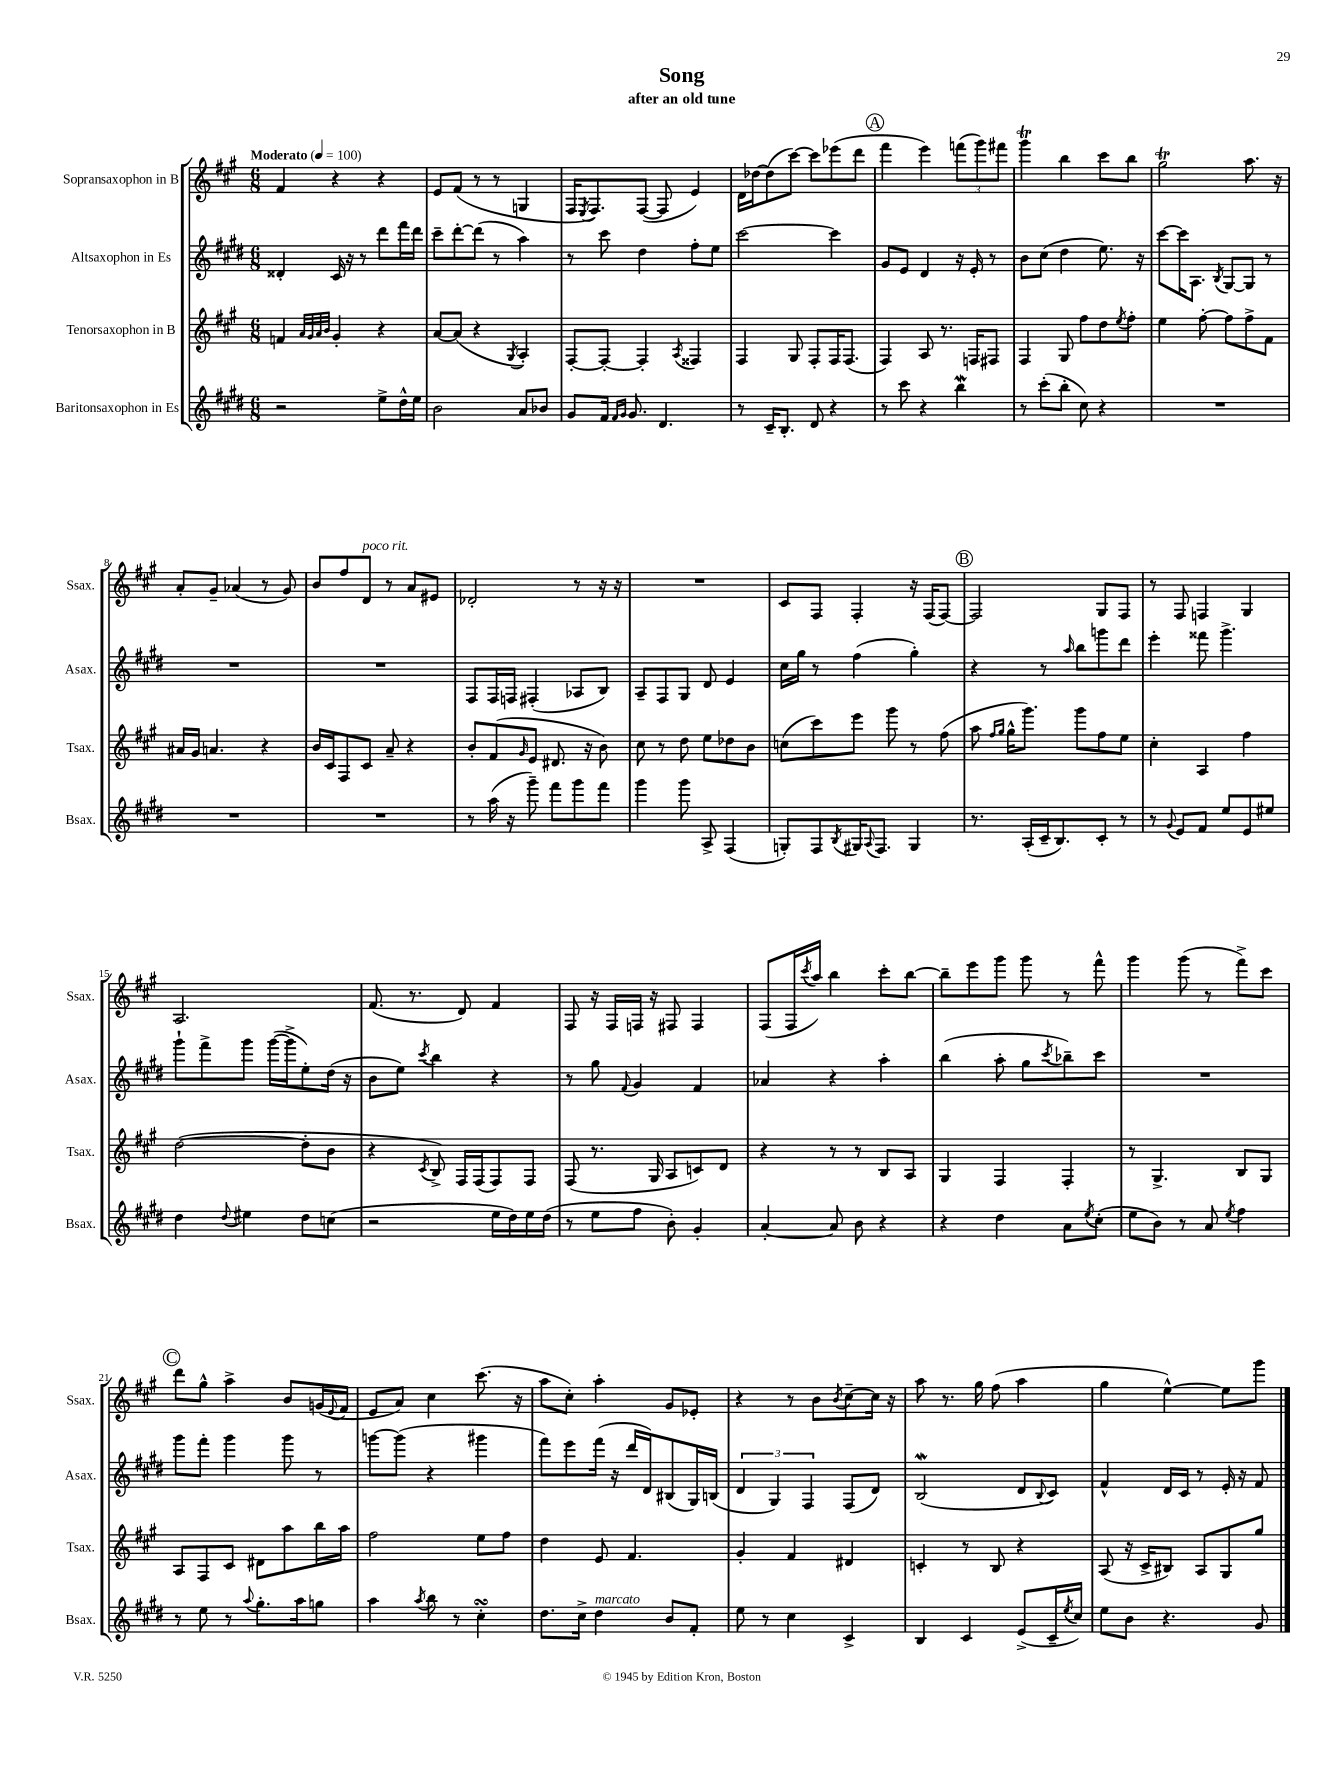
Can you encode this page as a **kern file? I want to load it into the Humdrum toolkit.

**kern	**kern	**kern	**kern
*staff4	*staff3	*staff2	*staff1
*clefG2	*clefG2	*clefG2	*clefG2
*k[f#c#g#d#]	*k[f#c#g#]	*k[f#c#g#d#]	*k[f#c#g#]
*M6/8	*M6/8	*M6/8	*M6/8
*MM100	*MM100	*MM100	*MM100
2r	4f/	4d##'/	4f#/
.	32qqa/LLL	.	.
.	32qqg#/	.	.
.	32qqa/	.	.
.	32qqb/JJJ	.	.
.	4g#'/	16c#/	4r
.	.	16r	.
.	.	8r	.
8ee^\L	4r	8ddd#\L	4r
16dd#^^\L	.	16fff#\L	.
16ee\JJ	.	16ddd#\JJ	.
=	=	=	=
2b\	[8a/L	8ccc#~\L	8e/L
.	(8a/]J	[8ddd#'\	(8f#/J
.	4r	(8ddd#\]J	8r
.	.	8r	8r
.	8qG#/	.	.
8a/L	4A'/)	4aa\)	4G/
8b-/J	.	.	.
=	=	=	=
8g#/L	[8F#'/L	8r	16F#/LK
.	.	.	8qE/
.	.	.	8.F#/)
16f#/Jk	8F#'/_J	8ccc#\	.
16qqf#/LL	.	.	.
16qqg#/JJ	.	.	.
8.g#/	.	.	.
.	4F#'/]	4dd#\	([8F#/J
4.d#/	.	.	8F#/]
.	8qA/	.	.
.	4F##/	8ff#'\L	4e/)
.	.	8ee\J	.
=	=	=	=
8r	4F#/	[2ccc#\	16d\LL
.	.	.	[16dd-\J
16c#~/LK	.	.	(8dd-\]
8.B'/J	.	.	.
.	8G#/	.	[8ccc#\J)
8d#/	8F#'/L	.	8ccc#\]L
4r	16F#/K	4ccc#\]	(8eee-\
.	(8.F#/J	.	.
.	.	.	8ddd\J
=	=	=	=
8r	4F#/)	8g#/L	4fff#\
8ccc#\	.	8e/J	.
4r	8A/	4d#/	4eee\)
.	8.r	.	.
4bb\	.	16r	(12fff\L
.	16F/LK	16e'/	.
.	.	.	12ggg#\)
.	8F#/J	8r	.
.	.	.	12fff#\J
=	=	=	=
8r	4F#/	8b\L	4ggg#\
(8ccc#'\L	.	(8cc#\J	.
8bb'\J	8G#/	4dd#\	4bb\
8cc#\)	8ff#\L	.	.
4r	8dd\	8.ee\)	8ccc#\L
.	8qee/	.	.
.	8ff#'\J	.	8bb\J
.	.	16r	.
=	=	=	=
2.r	4ee\	[8ccc#\L	2gg#\
.	.	16ccc#\]K	.
.	.	8.A\J	.
.	[8ff#'\	.	.
.	.	8qB/	.
.	8ff#\]L	[8G#/L	.
.	8ff#^\	8G#/]J	8.aa\
.	8f#\J	8r	.
.	.	.	16r
=	=	=	=
2.r	16a#/LL	2.r	8a'/L
.	16g#/JJ	.	.
.	4.a/	.	8g#~/J
.	.	.	(4a-/
.	4r	.	8r
.	.	.	8g#/)
=	=	=	=
2.r	16b/LL	2.r	8b/L
.	16c#/J	.	.
.	8F#/	.	8ff#/
.	8c#/J	.	8d/J
.	8a~/	.	8r
.	4r	.	8a/L
.	.	.	8e#/J
=	=	=	=
8r	8b'/L	8F#/L	2d-'/
(16aa\	(8f#/	16F#/L	.
16r	.	16F/JJ	.
.	16qqg#/	.	.
8ggg#~\)	8e/J	(4F#'/	.
8fff#\L	8.d#/	.	.
8ggg#\	.	8A-/L	8r
.	16r	.	.
8fff#\J	8b\)	8B/J)	16r
.	.	.	16r
=	=	=	=
4ggg#\	8cc#\	8A~/L	2.r
.	8r	8F#/	.
8ggg#\	8dd\	8G#/J	.
8A^/	8ee\L	8d#/	.
(4F#/	8dd-\	4e/	.
.	8b\J	.	.
=	=	=	=
8G'/L)	(8cc\L	16cc#\LL	8c#/L
.	.	16gg#\JJ	.
8F#/	8ccc#\)	8r	8F#/J
8qB/	.	.	.
16G#/K	8eee\J	(4ff#\	4F#'/
8qqA/	.	.	.
8.F#/J	.	.	.
.	8ggg#\	.	.
4G#/	8r	4gg#'\)	16r
.	.	.	(16F#/LK
.	(8ff#\	.	[8F#/J)
=	=	=	=
8.r	8aa\	4r	2F#/]
.	16qqff#/LL	.	.
.	16qqgg#/JJ	.	.
.	16gg#^^\LK	.	.
(16A'/LL	8.ggg#\J)	.	.
16c#~/J	.	8r	.
8.B/)	.	.	.
.	.	16qqaa/	.
.	8ggg#\L	8bb\L	.
8c#'/J	8ff#\	8ggg\	8G#/L
8r	8ee\J	8ddd#\J	8F#/J
=	=	=	=
8r	4cc#'\	4eee'\	8r
8qqg#/	.	.	.
8e/L	.	.	8F#/
8f#/J	4A/	8fff##\	4F/
8ee/L	.	4.ggg#^\	.
8e/	4ff#\	.	4G#/
8ee#/J	.	.	.
=	=	=	=
4dd#\	([2dd\	8ggg#`\L	2.A/
.	.	8fff#^\	.
8qqdd#/	.	.	.
4ee#\	.	8ggg#\J	.
.	.	([16ggg#\LL	.
.	.	16ggg#^\]J	.
8dd#\L	8dd'\]L	8ee'\)	.
(8cc\J	8b\J	(16dd#\Jk	.
.	.	16r	.
=	=	=	=
2r	4r	8b\L	(8.f#/
.	.	8ee\J)	.
.	.	.	8.r
.	8qc#/	8qccc#/	.
.	8B^/)	4bb\	.
.	16F#/LL	.	8d/)
.	(16F#/J	.	.
16ee\LL	8F#/)	4r	4f#/
16dd#\)	.	.	.
16ee\	8F#/J	.	.
(16dd#\JJ	.	.	.
=	=	=	=
8r	(8F#/	8r	8F#/
8ee\L	8.r	8gg#\	16r
.	.	.	16F#/LL
.	.	8qqf#/	.
8ff#\J	.	4g#/	16F/JJ
.	16G#/	.	16r
8b'\)	8A/L	.	8F#/
4g#'/	8c/)	4f#/	4F#/
.	8d/J	.	.
=	=	=	=
[4a'/	4r	4a-/	(8F#/L
.	.	.	16F#/L
.	.	.	8qccc#/
.	.	.	16aa/JJ)
8a/]	8r	4r	4bb\
8b\	8r	.	.
4r	8B/L	4aa'\	8ccc#'\L
.	8A/J	.	[8bb\J
=	=	=	=
4r	4G#/	(4bb\	8bb~\]L
.	.	.	8eee\
4dd#\	4F#/	8aa'\	8ggg#\J
.	.	8gg#\L	8ggg#\
.	.	8qccc#/	.
8a\L	4F#'/	8bb-~\)	8r
8qee/	.	.	.
(8cc#'\J	.	8ccc#\J	8fff#^^\
=	=	=	=
8ee\L	8r	2.r	4ggg#\
8b\J)	4.G#^/	.	.
8r	.	.	(8ggg#\
8a/	.	.	8r
8qee/	.	.	.
4ff#\	8B/L	.	8fff#^\L)
.	8G#/J	.	8ccc#\J
=	=	=	=
8r	8A/L	8ggg#\L	8ddd\L
8ee\	8F#/	8fff#'\J	8gg#^^\J
8r	8c#/J	4ggg#\	4aa^\
8qqaa/	.	.	.
8.gg#'\L	8d#\L	.	.
.	8aa\	8ggg#\	8b/L
16aa\k	.	.	.
8gg\J	16bb\L	8r	(16g/L
.	.	.	8qqe/
.	16aa\JJ	.	16f#/JJ
=	=	=	=
4aa\	2ff#\	[8ggg\L	8e/L
.	.	(8ggg\]J	8a/J)
8qaa/	.	.	.
8bb\	.	4r	4cc#\
8r	.	.	.
4cc#'\	8ee\L	4ggg#\	(8.ccc#\
.	8ff#\J	.	.
.	.	.	16r
=	=	=	=
8.dd#\L	4dd\	8fff#\L)	8aa\L
.	.	8eee\	8cc#'\J)
16cc#^\Jk	.	.	.
4dd#\	8e/	(16fff#\Jk	4aa'\
.	.	16r	.
.	4.f#/	16ddd#/LL	.
.	.	16d#/J)	.
8b/L	.	(8B#/	8g#/L
8f#'/J	.	16G#/L)	8e-'/J
.	.	(16B/JJ	.
=	=	=	=
8ee\	4g#'/	6d#/	4r
8r	.	.	.
.	.	6G#/)	.
4cc#\	4f#/	.	8r
.	.	6F#/	.
.	.	.	8b\L
.	.	.	8qb/
4c#^/	4d#/	(8F#/L	[8cc#~\
.	.	8d#/J)	16cc#\]Jk
.	.	.	16r
=	=	=	=
4B/	4c'/	(2B/	8aa\
.	.	.	8.r
4c#/	8r	.	.
.	.	.	16gg#\
.	8B/	.	(8ff#\
(8e^/L	4r	8d#/L	4aa\
.	.	8qqB/	.
16c#~/L	.	8c#/J)	.
8qee/	.	.	.
16cc#/JJ)	.	.	.
=	=	=	=
8ee\L	(8A/	4f#^^/	4gg#\
8b\J	16r	.	.
.	16c#^/LK	.	.
4.r	8B#/J)	16d#/LL	[4ee^^\)
.	.	16c#/JJ	.
.	8A/L	8r	.
.	8G#/	16e'/	8ee\]L
.	.	16r	.
8g#/	8gg#/J	8f#/	8ggg#\J
==	==	==	==
*-	*-	*-	*-
